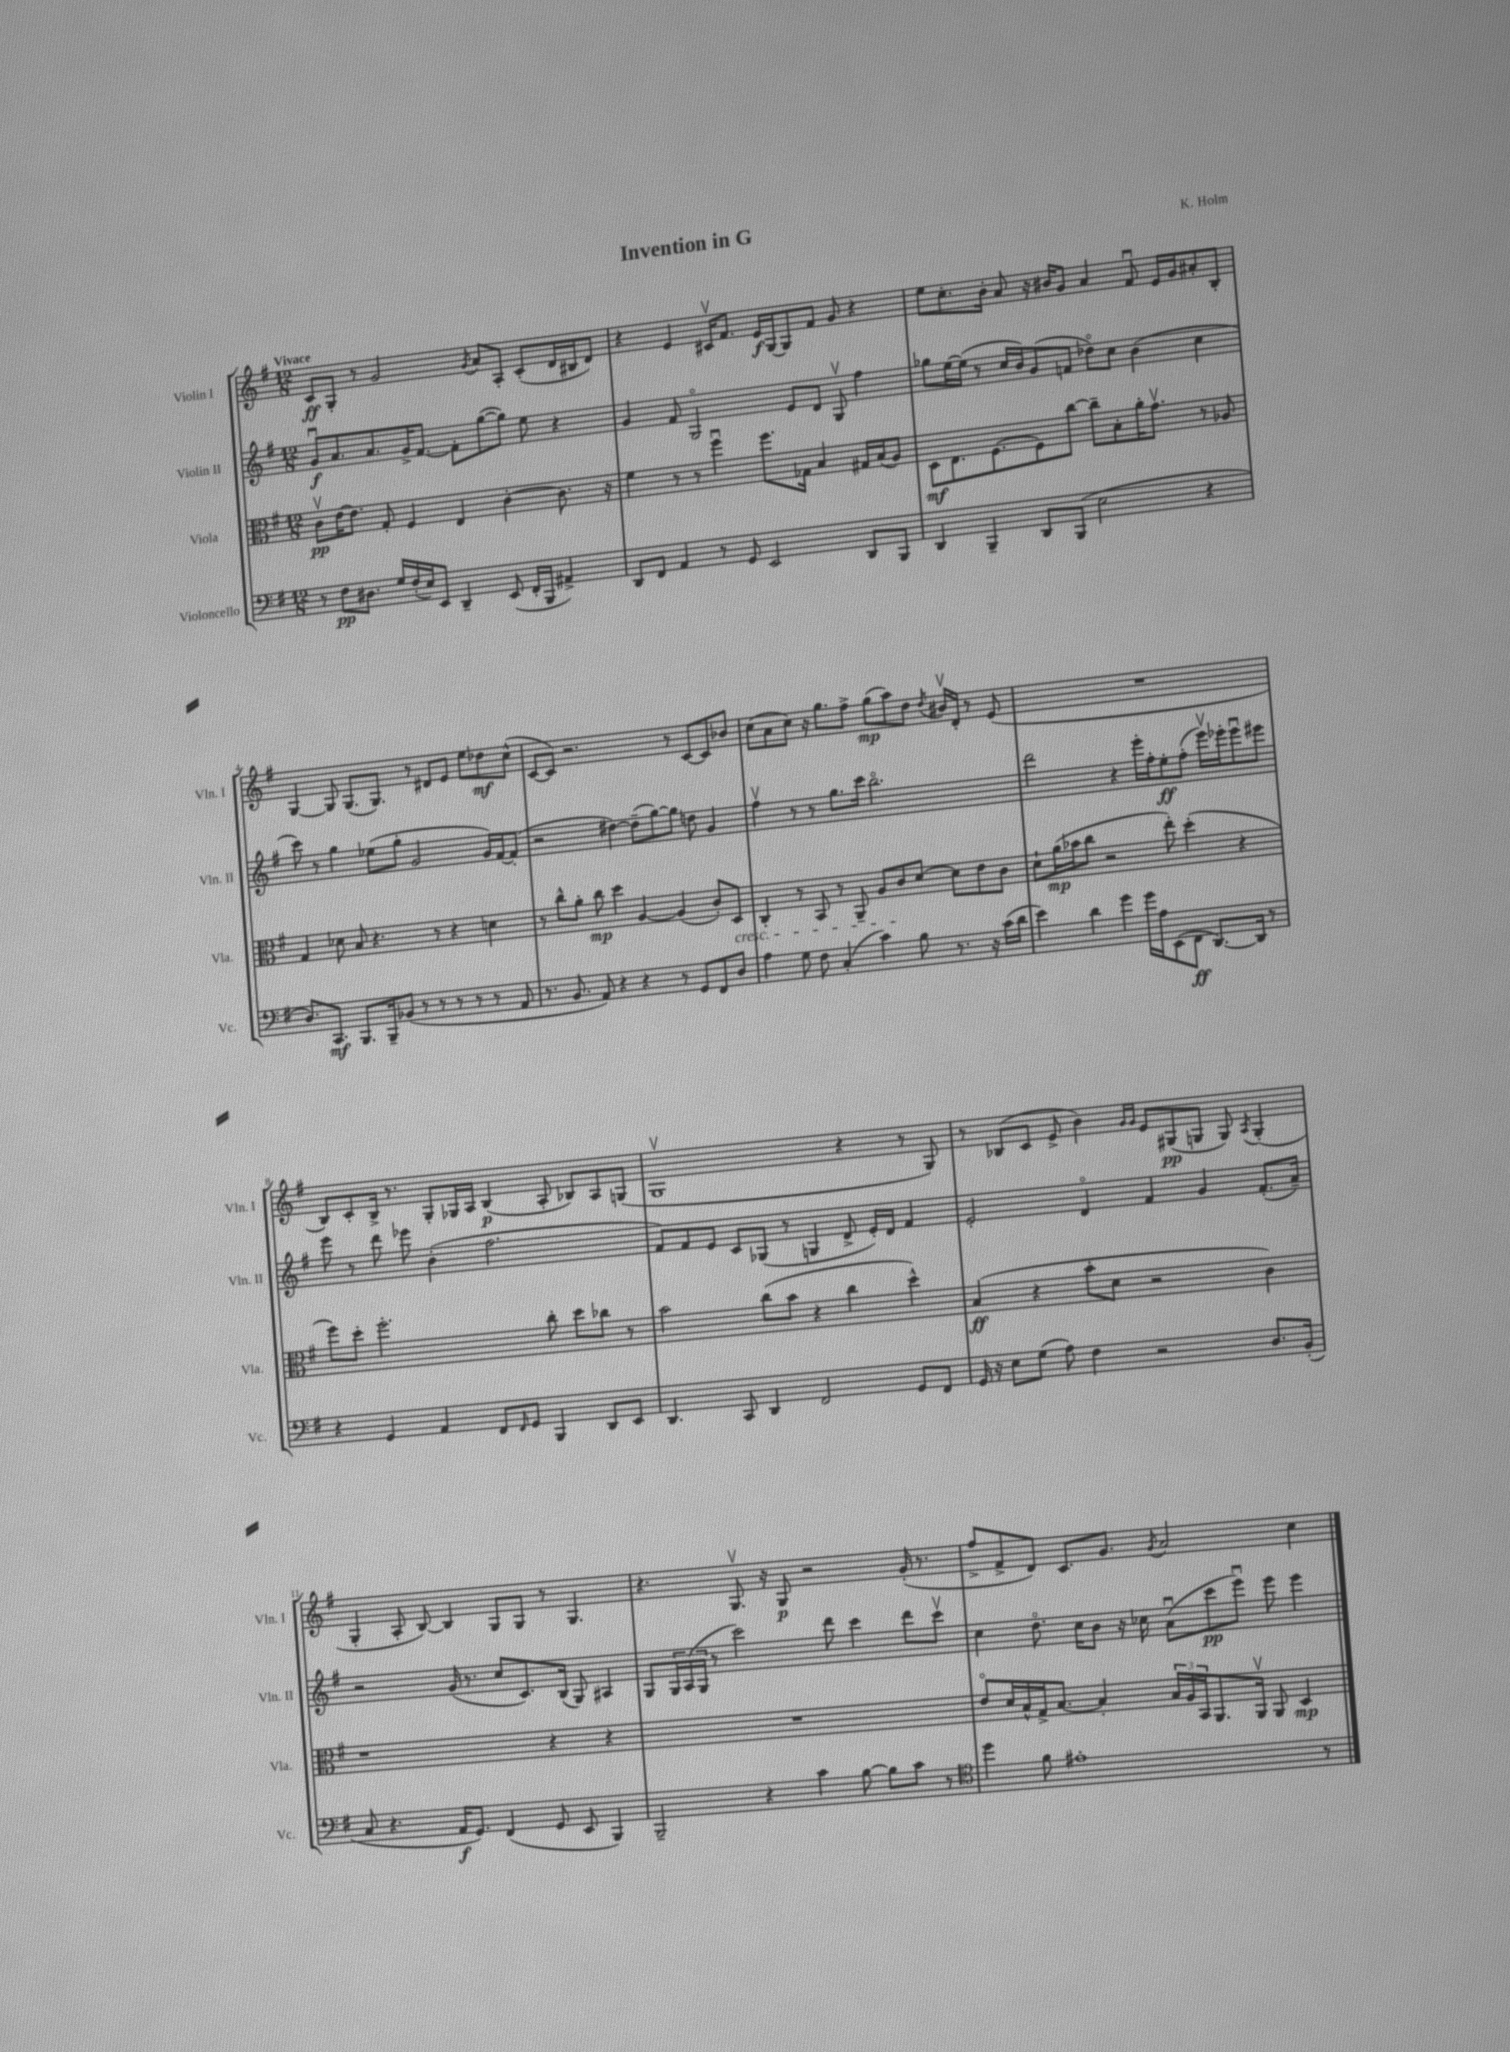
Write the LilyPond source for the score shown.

\header { title = "Invention in G" composer = "K. Holm" }
<<
\new StaffGroup <<
\new Staff = "s0" \with { instrumentName = "Violin I" shortInstrumentName = "Vln. I" } {
    \clef treble \key g \major \numericTimeSignature \time 12/8 \tempo "Vivace"
    c'8\ff g8-. r8 g'2 \acciaccatura { g'8 } a'8 a8-. c'8-.( d'16 bis16 d'8) |
    r4 e'4 cis'16\upbow fis'8. e'16\f g16~ g8 fis'8 g'8 r4 |
    e''8 c''8.-. b'16-. a'8 r16 bis'16 g'8 a'4 fis'8\downbow e'16 g'16 ais'8-. b8-. |
    g4~ g8 g8.( g8.) r8 dis'8 e'8 e''8 des''8\mf c''8-^( |
    c'8~ c'8) r2. r8 c'8~ c'8 bes'8 |
    c''8( a'8 c''8) r16 g''8. fis''8-> g''8\mp( a''8) d''8 \acciaccatura { d''8 } bis'16\upbow d'16-. r8 e'8( |
    R1. |
    b8) c'8-. b16-> r8. g8-. ges16 a16 b4\p( a8-. bes8) a8 g8( |
    g1\upbow r4 r8 g8) |
    r8 bes8( c'8 e'8-> b'4) \grace { g'16 g'16 } e'8 gis8\pp( g8 g8) \acciaccatura { a8 } g4-.( |
    g4-. a8-. b8~) b4 g8 g8 r8 g4. |
    r4. g8.\upbow r16 g8\p r2 g'16-.( r8. |
    fis''8-> fis'8-> d'8) c'8. g'8. \acciaccatura { g'8 } a'2 c''4 \bar "|." |
}
\new Staff = "s1" \with { instrumentName = "Violin II" shortInstrumentName = "Vln. II" } {
    \clef treble \key g \major \numericTimeSignature \time 12/8
    g'8\downbow\f a'8. a'8. g'16-> fis'8.~ fis'8-. g''8~( g''8) e''8 r4 |
    g'4 fis'8 g2\flageolet e'8 d'8 g8\upbow fis''4 |
    ges''8 e''16~ e''16( r8 c''16 b'16) g'8( f'8 des''8\flageolet) c''8 b'4( c''4 |
    c'''8) r8 g''4 ees''8( g''8-. g'2 g'16) fis'16~ fis'8-.( |
    r2 dis''4~) dis''8--( g''8~) g''8 d''8 g'4 |
    fis''4\upbow r8 r8 g''8. c'''16 b''2.\flageolet |
    d'''2 r4 e'''16-. fis''16-. e''8-.\ff fis''8-.( e'''16\upbow) ees'''16-. ees'''8\downbow eis'''8 |
    e'''8 r8 d'''8 ees'''8 b'4-.( fis''2. |
    fis'8) fis'8 e'8 c'8 ges8( r8 g4 d'8-> e'16-.) d'16 fis'4 |
    e'2-. d'4\flageolet fis'4 g'4 fis'8.-.( a'16--) |
    r2 g'16( r8. c''8 c'8.) b16( g8) ais4 |
    g8 \tuplet 3/2 { g16 a16( g16 } r8 c'''2) d'''8 c'''4 d'''8 c'''8\upbow |
    c''4 d''8.\flageolet c''16 b'8 r16 ces''16 a'8\downbow( c'''8\pp e'''8\downbow) e'''8 e'''4 \bar "|." |
}
\new Staff = "s2" \with { instrumentName = "Viola" shortInstrumentName = "Vla." } {
    \clef alto \key g \major \numericTimeSignature \time 12/8
    c'8\upbow\pp e'16~ e'8. g8-. fis4 e4 c'4~-. c'8. r16 |
    fis'4 r8 r8 fis''4\downbow fis''8. ges16 b4 gis16 b16( a8) |
    d8\mf e8. fis8.~ fis8 c''8~ c''8-- b8-. a'16-. g'8.\upbow r8 aes8 |
    g4 des'8 b8 r4. r8 r4 d'4 |
    r8 c''8-^ a'8-. c''8\mp d''4 a4~ a4( c'8-.) d8\cresc |
    c4-. r8 b,8 r8 a,8-- a8 c'8\! d'8~ d'8 e'8 c'8 |
    d'8-! a'16\mp( bes'16 c''8 r2 e''8-.) d''4-.( r4 |
    fis''8) d''8-. fis''2.-. c''8-. d''8 ces''8 r8 |
    b'2 c''8( b'8 r4 c''4 d''4-^) |
    b4\ff( r4 b'8-. d'8 r2 c'4) |
    r1 r4 r4 |
    R1. |
    e'8\flageolet d'16 b16-^ g16-> b8.~ b4-. \tuplet 3/2 { b16 a16 b,16 } a,8. a,16\upbow a,8 d4\mp \bar "|." |
}
\new Staff = "s3" \with { instrumentName = "Violoncello" shortInstrumentName = "Vc." } {
    \clef bass \key g \major \numericTimeSignature \time 12/8
    r8 fis8\pp dis8. g16 fis16-.( e16) e,8 d,4-- e,8( fis,16-. b,,16 ais,4->) |
    d,8 fis,8 a,4 r8 g,8 e,2 d,8 b,,8 |
    d,4 b,,4-- d,8 b,,8( e2 r4 |
    d8.) c,8.\mf b,,8. b,,16-- bes,8( r8 r8 r8 r8 r8 a,8 |
    r8. b,8. a,8) r4 r4 r8 g,8 fis,8 d8 |
    a4 g8 fis8 c4-.( c'4) b8 r8. r16 c'16( d'16 |
    e'4) d'4 g'4 g'16 a16 e,8( fis,8\ff d,8.~) d,16 r8 |
    r4 g,4 a,4 fis,8 \grace { fis,16 } g,8 b,,4 d,8 e,8 |
    d,4. c,8 d,4 fis,2 g,8 fis,8 |
    g,16 r16 e8 g8( a8) fis4 r2 d8. b,16-.( |
    c8 r4. a,16\f g,8.) fis,4( g,8 e,8 b,,4) |
    b,,2-- r4 c'4 b8~ b8 c'8 r8 |
    \clef tenor d''4 fis'8 eis'1-. r8 \bar "|." |
}
>>
>>
